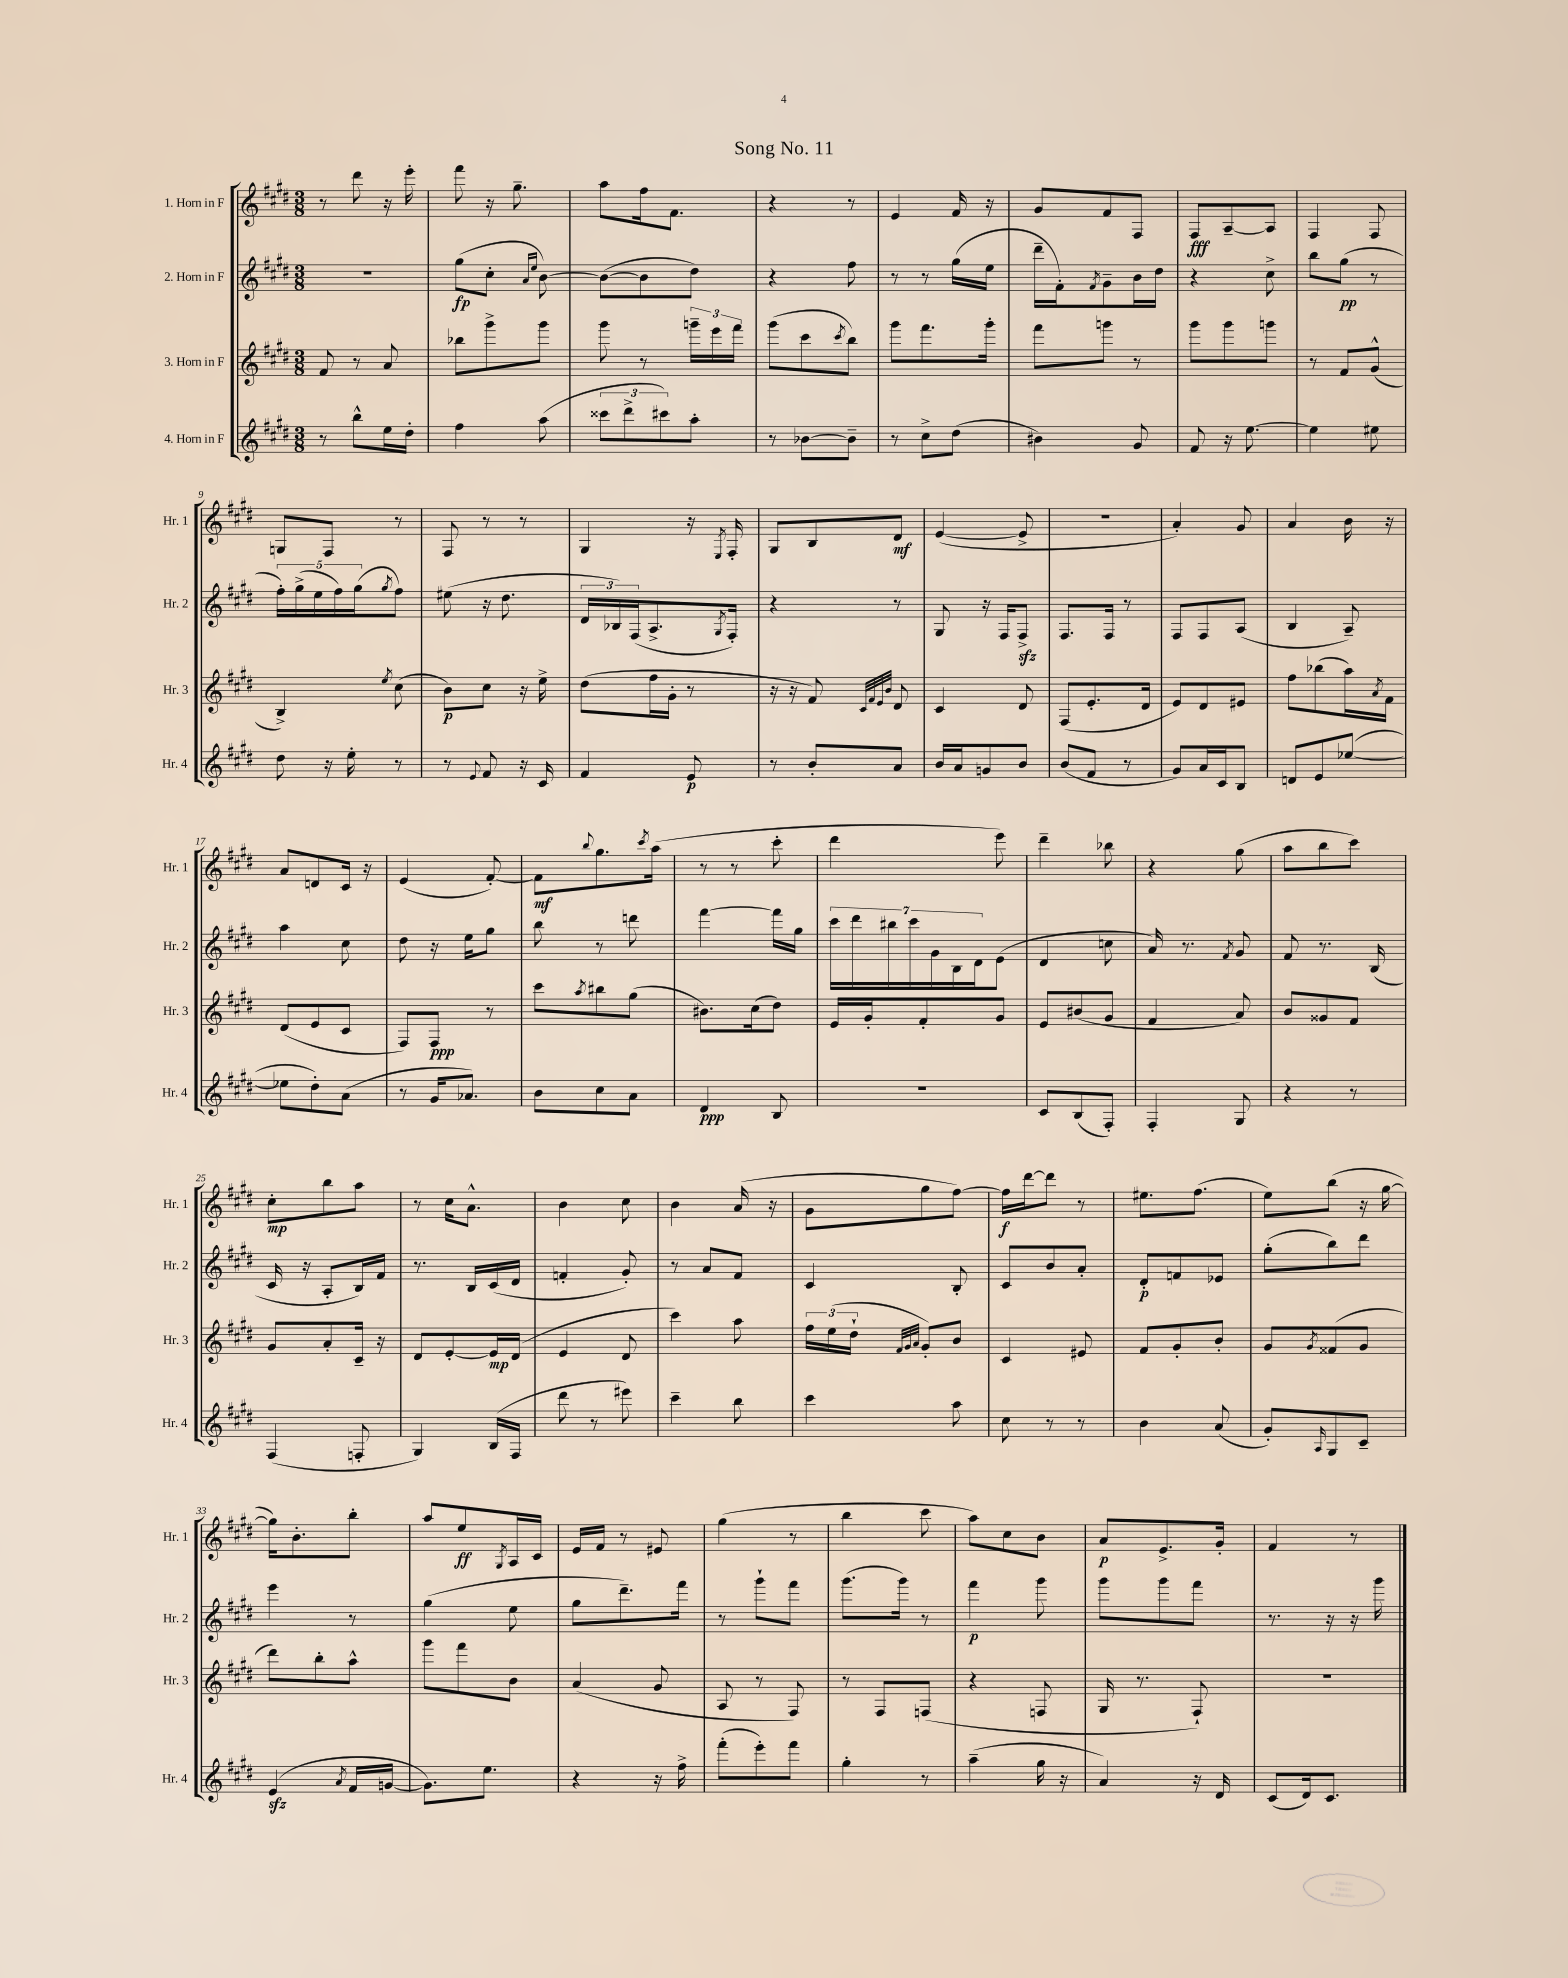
\header { title = "Song No. 11" }
<<
\new StaffGroup <<
\new Staff = "s0" \with { instrumentName = "1. Horn in F" shortInstrumentName = "Hr. 1" } {
    \clef treble \key e \major \numericTimeSignature \time 3/8
    r8 dis'''8 r16 e'''16-. |
    fis'''8 r16 gis''8.-- |
    a''8 fis''16 fis'8. |
    r4 r8 |
    e'4 fis'16 r16 |
    gis'8 fis'8 fis8 |
    fis8\fff a8~-- a8 |
    fis4 fis8 |
    g8 fis8 r8 |
    fis8 r8 r8 |
    gis4 r16 \acciaccatura { e8 } fis16-. |
    gis8 b8 dis'8\mf |
    e'4~( e'8-> |
    R4. |
    a'4-.) gis'8 |
    a'4 b'16 r16 |
    a'8 d'8 cis'16 r16 |
    e'4( fis'8~-.) |
    fis'8\mf \appoggiatura { b''8 } gis''8. \acciaccatura { cis'''8 } a''16( |
    r8 r8 cis'''8-. |
    dis'''4 e'''8) |
    dis'''4-- bes''8 |
    r4 gis''8( |
    a''8 b''8 cis'''8) |
    cis''8-.\mp b''8 a''8 |
    r8 cis''16 a'8.-^ |
    b'4 cis''8 |
    b'4 a'16( r16 |
    gis'8 gis''8 fis''8~) |
    fis''16\f dis'''16~ dis'''8 r8 |
    eis''8. fis''8.( |
    e''8) b''8( r16 gis''16~ |
    gis''16) b'8.-. b''8-. |
    a''8 e''8\ff \acciaccatura { gis8 } a16 cis'16 |
    e'16 fis'16 r8 eis'8 |
    gis''4( r8 |
    b''4 cis'''8 |
    a''8) cis''8 b'8 |
    a'8\p e'8.-> gis'16-. |
    fis'4 r8 \bar "|." |
}
\new Staff = "s1" \with { instrumentName = "2. Horn in F" shortInstrumentName = "Hr. 2" } {
    \clef treble \key e \major \numericTimeSignature \time 3/8
    R4. |
    gis''8\fp( cis''8-. \grace { a'16 e''16 } b'8~) |
    b'8~( b'8 dis''8) |
    r4 fis''8 |
    r8 r8 gis''16( e''16 |
    dis'''16-- fis'16-.) \acciaccatura { fis'8 } gis'8-- b'16 dis''16 |
    r4 cis''8-> |
    b''8 gis''8\pp( r8 |
    \tuplet 5/4 { fis''16-.) gis''16->( e''16 fis''16) gis''16( } \acciaccatura { gis''8 } fis''8) |
    eis''8( r16 dis''8. |
    \tuplet 3/2 { dis'16 bes16) fis16( } a8.-> \acciaccatura { gis8 } fis16-.) |
    r4 r8 |
    gis8 r16 fis16 fis8->\sfz |
    fis8. fis16 r8 |
    fis8 fis8 a8( |
    b4 a8--) |
    a''4 cis''8 |
    dis''8 r16 e''16 gis''8 |
    b''8 r8 d'''8 |
    fis'''4~ fis'''16 gis''16 |
    \tuplet 7/4 { cis'''16 dis'''16 bis''16 cis'''16 gis'16 b16 dis'16 } e'8( |
    dis'4 c''8 |
    a'16) r8. \acciaccatura { fis'8 } gis'8 |
    fis'8 r8. b16( |
    cis'16 r16 a8-. b16) fis'16 |
    r8. b16 cis'16( dis'16 |
    f'4-. gis'8-.) |
    r8 a'8 fis'8 |
    cis'4 b8-. |
    cis'8 b'8 a'8-. |
    dis'8-.\p f'8 ees'8 |
    gis''8-.( b''8) dis'''8 |
    e'''4 r8 |
    gis''4( e''8 |
    gis''8 dis'''8.--) fis'''16 |
    r8 gis'''8-! fis'''8 |
    gis'''8.( gis'''16) r8 |
    fis'''4\p gis'''8 |
    gis'''8 gis'''8 fis'''8 |
    r8. r16 r16 gis'''16 \bar "|." |
}
\new Staff = "s2" \with { instrumentName = "3. Horn in F" shortInstrumentName = "Hr. 3" } {
    \clef treble \key e \major \numericTimeSignature \time 3/8
    fis'8 r8 a'8 |
    bes''8 gis'''8-> gis'''8 |
    gis'''8 r8 \tuplet 3/2 { g'''16-- e'''16 fis'''16 } |
    gis'''8( cis'''8 \acciaccatura { cis'''8 } b''8) |
    gis'''8 fis'''8. gis'''16-. |
    fis'''8 g'''8 r8 |
    gis'''8 gis'''8 g'''8 |
    r8 fis'8 gis'8-^( |
    b4->) \acciaccatura { e''8 } cis''8( |
    b'8\p) cis''8 r16 e''16-> |
    dis''8( fis''16 gis'16-. r8 |
    r16 r16 fis'8) \grace { cis'32 fis'32 e'32 b'32 } dis'8 |
    cis'4 dis'8 |
    fis8( e'8.-. dis'16 |
    e'8) dis'8 eis'8 |
    fis''8 bes''8( a''16) \acciaccatura { a'8 } fis'16 |
    dis'8( e'8 cis'8 |
    fis8) fis8\ppp r8 |
    cis'''8 \acciaccatura { a''8 } bis''8 gis''8( |
    bis'8.) cis''16( dis''8) |
    e'16 gis'16-. fis'8-. gis'8 |
    e'8 bis'8( gis'8 |
    fis'4 a'8) |
    b'8 gisis'8 fis'8 |
    gis'8 a'8-. cis'16-- r16 |
    dis'8 e'8~-. e'16\mp dis'16( |
    e'4 dis'8 |
    cis'''4) a''8 |
    \tuplet 3/2 { fis''16 e''16( dis''16-! } \grace { fis'32 gis'32 a'32 } gis'8-.) b'8 |
    cis'4 eis'8 |
    fis'8 gis'8-. b'8-. |
    gis'8 \acciaccatura { gis'8 } fisis'8( gis'8 |
    dis'''8) b''8-. a''8-^ |
    gis'''8 fis'''8 b'8 |
    a'4( gis'8 |
    a8 r8 fis8) |
    r8 fis8 f8( |
    r4 f8 |
    gis16 r8. fis8-!) |
    R4. \bar "|." |
}
\new Staff = "s3" \with { instrumentName = "4. Horn in F" shortInstrumentName = "Hr. 4" } {
    \clef treble \key e \major \numericTimeSignature \time 3/8
    r8 b''8-^ e''16 dis''16-. |
    fis''4 a''8( |
    \tuplet 3/2 { cisis'''8 dis'''8-> cis'''8) } a''8-. |
    r8 bes'8~ bes'8-- |
    r8 cis''8-> dis''8( |
    bis'4) gis'8 |
    fis'8 r16 e''8.~ |
    e''4 eis''8 |
    dis''8 r16 e''16-. r8 |
    r8 \appoggiatura { e'8 } fis'8 r16 cis'16 |
    fis'4 e'8\p |
    r8 b'8-. a'8 |
    b'16 a'16 g'8 b'8 |
    b'8( fis'8 r8 |
    gis'8) a'16 cis'16 b8 |
    d'8 e'8 ees''8~( |
    ees''8 dis''8-.) a'8( |
    r8 gis'16 aes'8.) |
    b'8 cis''8 a'8 |
    dis'4\ppp b8 |
    R4. |
    cis'8 b8( fis8-.) |
    fis4-. gis8 |
    r4 r8 |
    fis4( f8-. |
    gis4) b16( fis16 |
    dis'''8 r8 eis'''8) |
    cis'''4-- b''8 |
    cis'''4 a''8 |
    cis''8 r8 r8 |
    b'4 a'8( |
    gis'8-.) \grace { a16 } gis8 cis'8-- |
    e'4\sfz( \acciaccatura { a'8 } fis'16 g'16~ |
    g'8.) e''8. |
    r4 r16 fis''16-> |
    fis'''8-.( e'''8-.) fis'''8 |
    gis''4-. r8 |
    a''4--( gis''16 r16 |
    a'4) r16 dis'16 |
    cis'8( dis'16) cis'8. \bar "|." |
}
>>
>>
